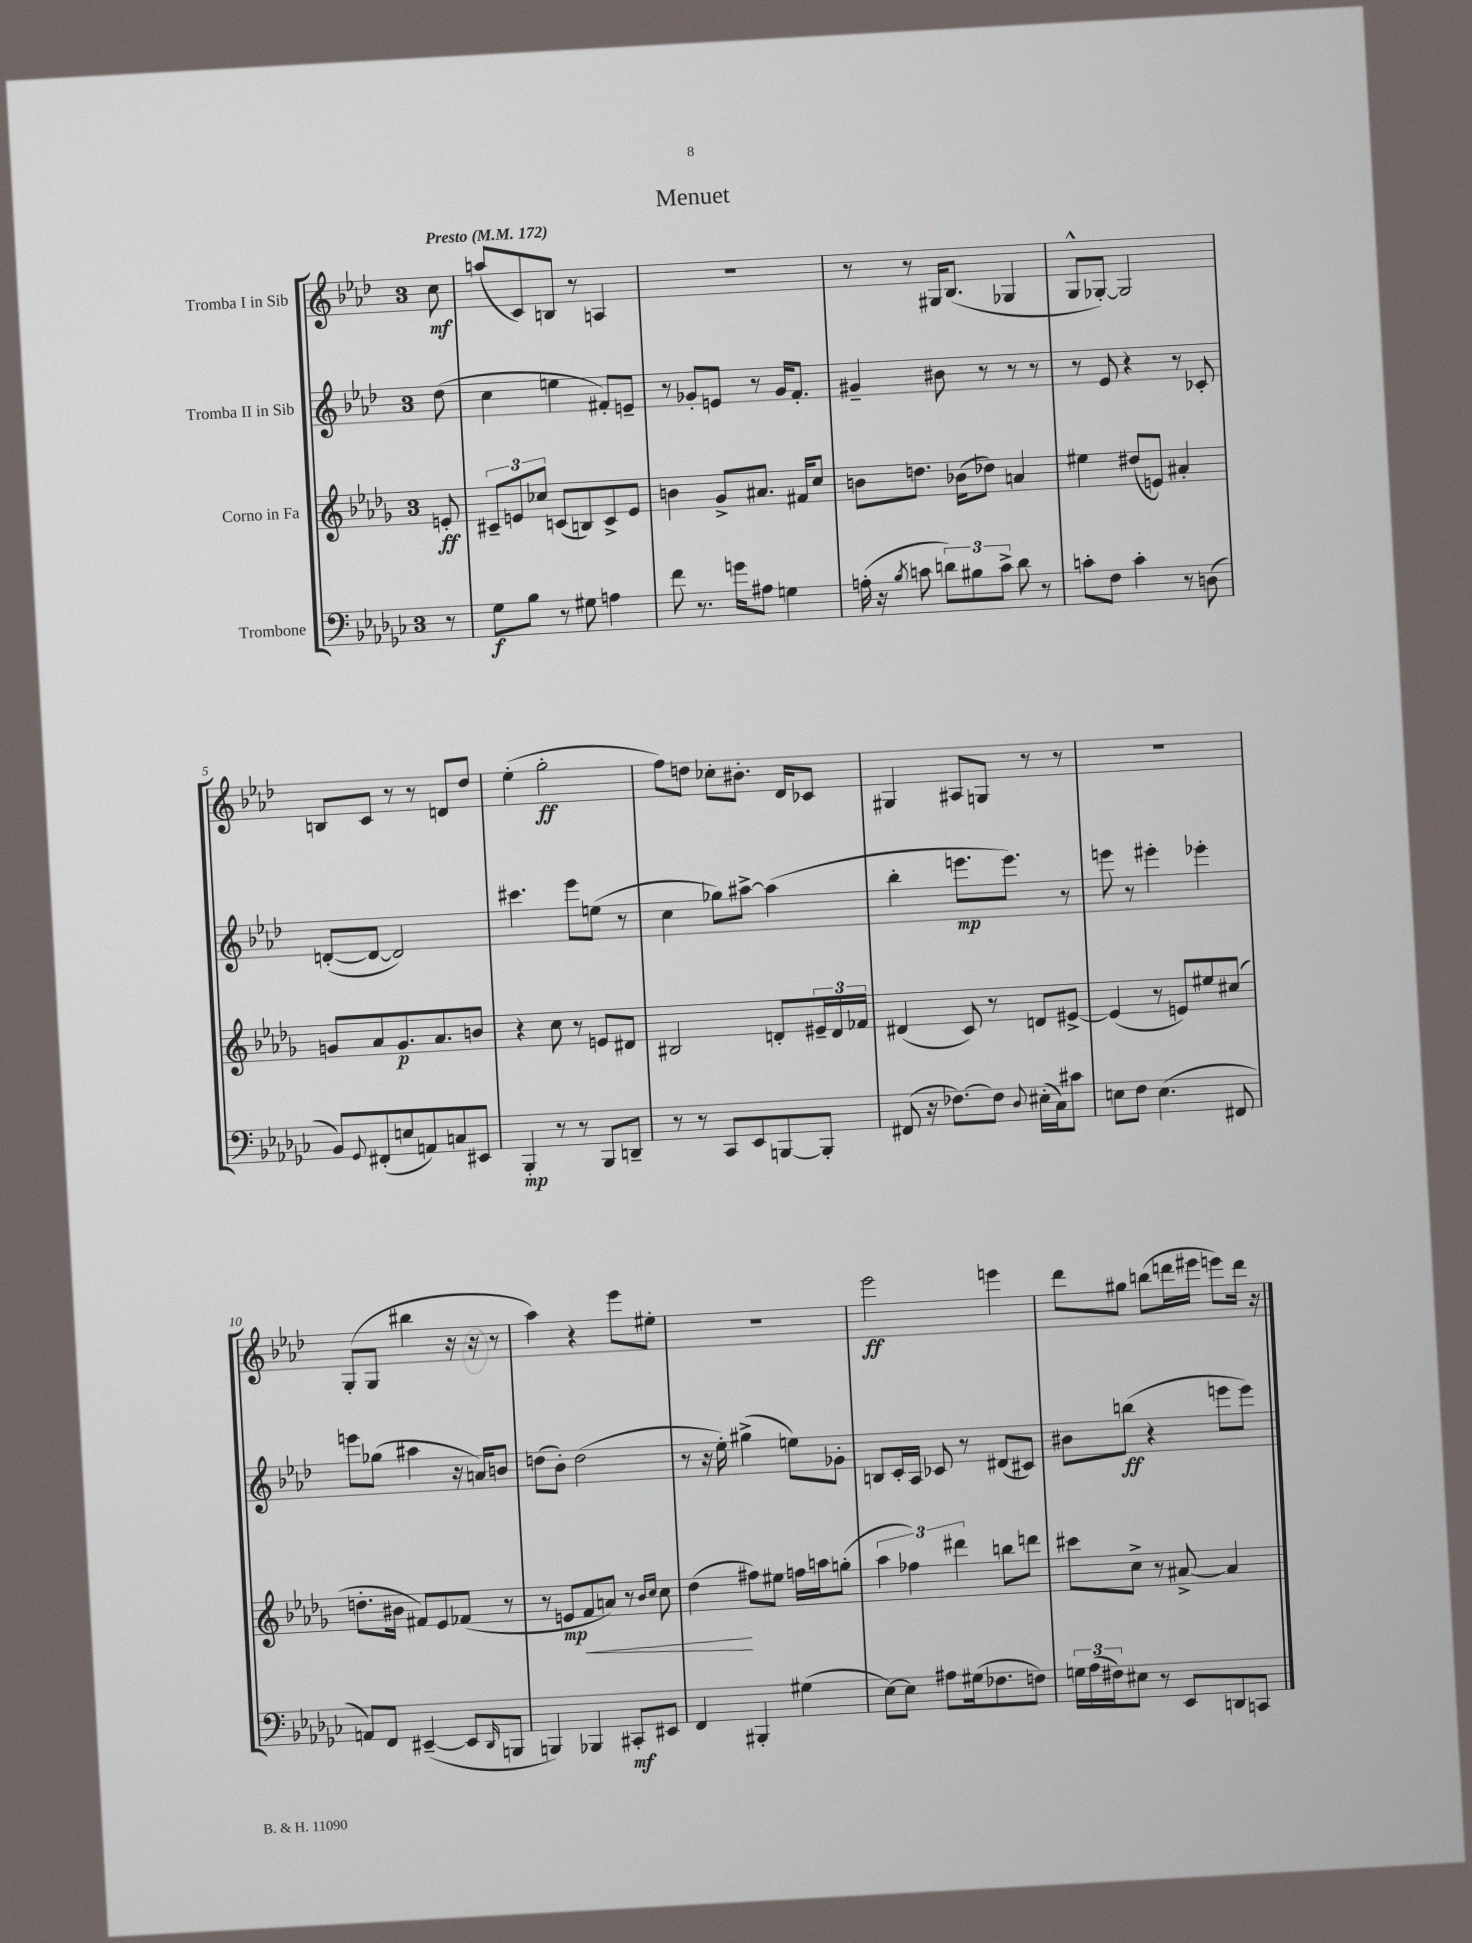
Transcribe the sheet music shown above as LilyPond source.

\header { title = "Menuet" }
<<
\new StaffGroup <<
\new Staff = "s0" \with { instrumentName = "Tromba I in Sib" } {
    \clef treble \key aes \major \once \override Staff.TimeSignature.style = #'single-digit \time 3/4 \partial 8 \tempo "Presto" 4 = 172
    c''8\mf |
    a''8( c'8) b8 r8 a4 |
    R2. |
    r8 r8 gis16 bes8.( ges4 |
    g8-^ ges8~-.) ges2 |
    b8 c'8 r8 r8 d'8 des''8 |
    ees''4-.( g''2-.\ff |
    f''8) d''8 ces''8-. bis'8.-. des'16 ces'8 |
    gis4 ais8 g8 r8 r8 |
    R2. |
    g8-.( g8 bis''4 r16 r16 r8 |
    aes''4) r4 ees'''8 eis''8-. |
    R2. |
    ees'''2\ff e'''4 |
    des'''8 gis''8 b''8( d'''16 eis'''16 e'''8) d'''16 r16 \bar "|." |
}
\new Staff = "s1" \with { instrumentName = "Tromba II in Sib" } {
    \clef treble \key aes \major \once \override Staff.TimeSignature.style = #'single-digit \time 3/4 \partial 8
    des''8( |
    c''4 e''4 fis'8-.) e'8-- |
    r8 ges'8-. e'8 r8 ges'16 f'8.-. |
    gis'4-- bis'8 r8 r8 r8 |
    r8 ees'8 r4 r8 ces'8-. |
    d'8~-.( d'8~ d'2) |
    cis'''4. ees'''8 e''8( r8 |
    c''4 ges''8) ais''8~-> ais''4( |
    bes''4-. e'''8.\mp e'''8.) r8 |
    e'''8 r8 eis'''4-. ees'''4-. |
    e'''8 ges''8( ais''4 r16 a'16) b'8 |
    d''8( bes'8-.) d''2( |
    r8 r16 ees''16-.) gis''4->( e''8) ges'8-. |
    b8 c'16-. aes16 ces'8 r8 dis'8( cis'8) |
    bis'8 b''8\ff( r4 e'''8 e'''8) \bar "|." |
}
\new Staff = "s2" \with { instrumentName = "Corno in Fa" } {
    \clef treble \key des \major \once \override Staff.TimeSignature.style = #'single-digit \time 3/4 \partial 8
    e'8-.\ff |
    \tuplet 3/2 { cis'8-- e'8 ces''8 } c'8( b8) c'8-> e'8 |
    b'4 ges'8-> ais'8. fis'16 c''8 |
    b'8 d''8. bes'16( des''8) a'4 |
    eis''4 dis''8( e'8) ais'4-. |
    g'8 aes'8 g'8.\p aes'8. b'8 |
    r4 c''8 r8 e'8 dis'8 |
    bis2 d'8-. \tuplet 3/2 { eis'16-- d'16 fes'16 } |
    dis'4( c'8) r8 d'8 eis'8~-> |
    eis'4( r8 e'8) eis''8 cis''8( |
    d''8.-. bis'16 fis'8) ees'8 fes'8( r8 |
    r8 e'8\mp f'8\< a'8) r8 \grace { bes'16 c''16 } c''8 |
    des''4\!( fis''8) eis''8 f''16 a''16 g''8-.( |
    \tuplet 3/2 { aes''4 fes''4) dis'''4 } b''8 d'''8 |
    cis'''8 c''8-> r8 ais'8~-> ais'4 \bar "|." |
}
\new Staff = "s3" \with { instrumentName = "Trombone" } {
    \clef bass \key ges \major \once \override Staff.TimeSignature.style = #'single-digit \time 3/4 \partial 8
    r8 |
    ges8\f bes8 r8 gis8 a4 |
    f'8 r8. g'16 ais8 g4 |
    a16-.( r16 \acciaccatura { bes8 } c'8 \tuplet 3/2 { d'8) bis8 c'8-> } d'8 r8 |
    c'8-. f8 c'4-. r8 d8( |
    bes,8) \appoggiatura { ges,8 } fis,8-.( e8 a,8) c8 eis,8 |
    bes,,4-.\mp r8 r8 bes,,8 d,8-- |
    r8 r8 ces,8 ees,8 b,,8~ b,,8-. |
    fis,8( r16 fes8.~) fes8 \appoggiatura { des8 } eis16-.( ces16) cis'8 |
    e8 f8 e4.( fis,8 |
    a,8) f,8 eis,4~--( eis,8 \grace { des,16 } b,,8 |
    b,,4) bes,,4 cis,8-.\mf eis,8 |
    f,4 bis,,4-. gis4( |
    ees8~) ees8 ais8 gis16( fes8. f8) |
    \tuplet 3/2 { g16 aes16( fis16) } eis8 r8 ees,8 d,8 c,8 \bar "|." |
}
>>
>>
